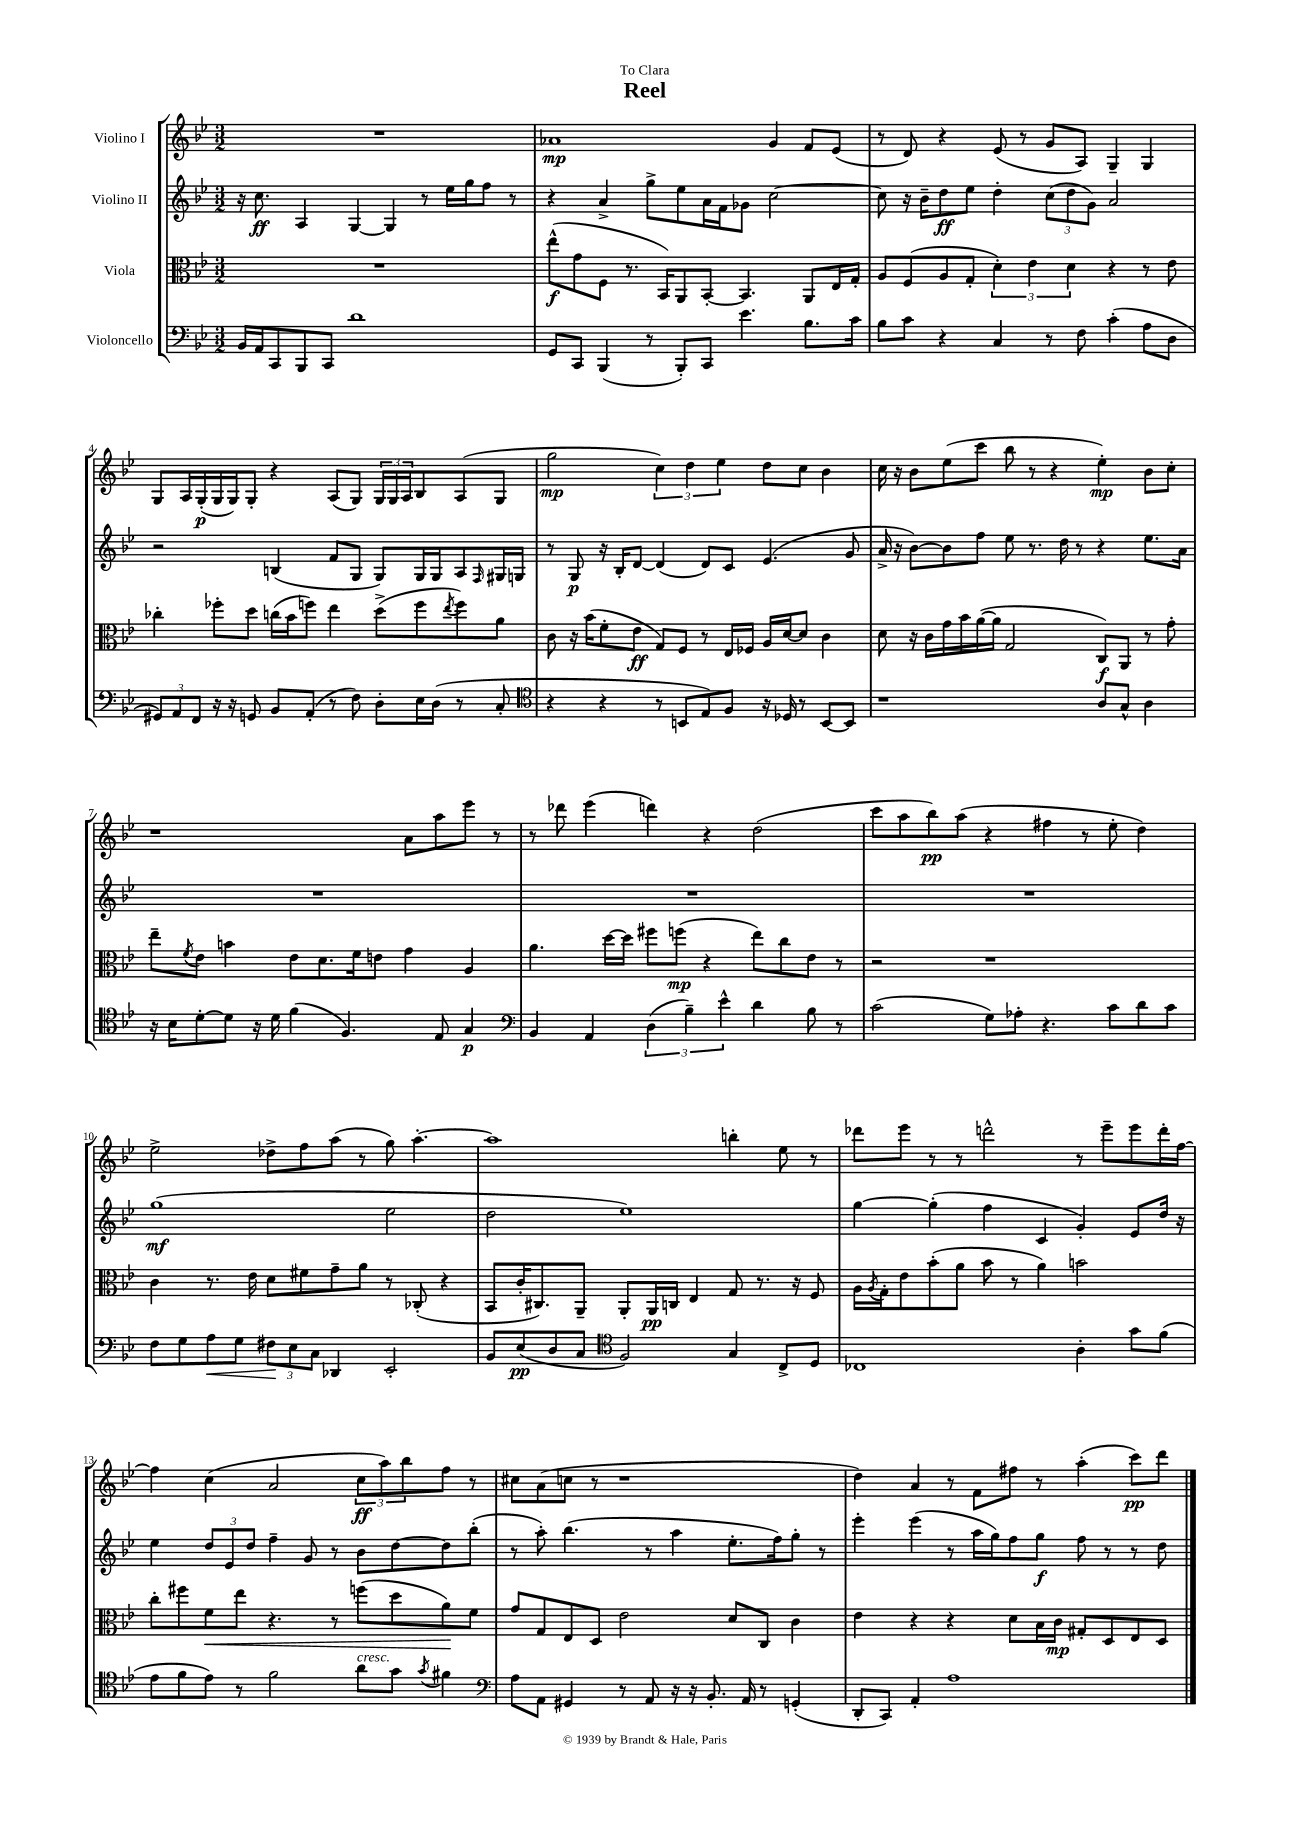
\header { title = "Reel" dedication = "To Clara" }
<<
\new StaffGroup <<
\new Staff = "s0" \with { instrumentName = "Violino I" } {
    \clef treble \key bes \major \numericTimeSignature \time 3/2
    R1. |
    aes'1\mp g'4 f'8 ees'8( |
    r8 d'8) r4 ees'8( r8 g'8 a8) g4-- g4 |
    g8 a16 g16-.\p( g16 g16) g8-. r4 a8( g8) \tuplet 3/2 { g16 g16 a16 } bes8 a8( g8 |
    g''2\mp \tuplet 3/2 { c''4) d''4 ees''4 } d''8 c''8 bes'4 |
    c''16 r16 bes'8 ees''8( c'''8 bes''8 r8 r4 ees''4-.\mp) bes'8 c''8-. |
    r1 a'8 a''8 ees'''8 r8 |
    r8 des'''8 ees'''4( d'''4) r4 d''2( |
    c'''8 a''8 bes''8\pp) a''8( r4 fis''4 r8 ees''8-. d''4) |
    ees''2-> des''8-> f''8 a''8( r8 g''8) a''4.~-. |
    a''1 b''4-. ees''8 r8 |
    des'''8 ees'''8 r8 r8 d'''2-^ r8 ees'''8-- ees'''8 d'''16-. f''16~ |
    f''4 c''4( a'2 \tuplet 3/2 { c''8\ff a''8) bes''8 } f''8 r8 |
    cis''8 a'8( c''8 r8 r1 |
    d''4) a'4 r8 f'8 fis''8 r8 a''4-.( c'''8\pp) d'''8 \bar "|." |
}
\new Staff = "s1" \with { instrumentName = "Violino II" } {
    \clef treble \key bes \major \numericTimeSignature \time 3/2
    r16 c''8.\ff a4 g4~ g4 r8 ees''16 g''16 f''8 r8 |
    r4 a'4-> g''8-> ees''8 a'16 f'16 ges'8 c''2~ |
    c''8 r16 bes'16-- d''8\ff ees''8 d''4-. \tuplet 3/2 { c''8( d''8 g'8) } a'2 |
    r2 b4( f'8 g8 g8) g16 g16 a8 \grace { f16 } gis16 g16 |
    r8 g8\p r16 bes16-. d'8~ d'4( d'8) c'8 ees'4.( g'8 |
    a'16-> r16 bes'8~) bes'8 f''8 ees''8 r8. d''16 r8 r4 ees''8. a'16 |
    R1. |
    R1. |
    R1. |
    g''1\mf( ees''2 |
    d''2 ees''1) |
    g''4~ g''4-.( f''4 c'4 g'4-.) ees'8 d''16 r16 |
    ees''4 \tuplet 3/2 { d''8 ees'8 d''8 } f''4-- g'8 r8 bes'8 d''8~ d''8 bes''8-.( |
    r8 a''8-.) bes''4.( r8 a''4 ees''8.-. f''16) g''8-. r8 |
    ees'''4-. ees'''4( r8 a''16 g''16) f''8 g''8\f f''8 r8 r8 d''8 \bar "|." |
}
\new Staff = "s2" \with { instrumentName = "Viola" } {
    \clef alto \key bes \major \numericTimeSignature \time 3/2
    R1. |
    ees''8-^\f( g'8 f8 r8. bes,16) a,8 bes,8~-. bes,4. a,8 ees16 g16-. |
    a8 f8( a8 g8-. \tuplet 3/2 { d'4-.) ees'4 d'4 } r4 r8 ees'8 |
    ces''4-. fes''8-. d''8 c''16( bes'16 f''8) ees''4 d''8->( f''8 \acciaccatura { ees''8 } f''8) a'8 |
    c'8 r16 bes'16( f'8-. ees'8\ff g8) f8 r8 ees16 fes16 a16 d'16~ d'8 c'4 |
    d'8 r16 c'16 g'16 bes'16 a'16~( a'16 g2 c8\f) a,8 r8 g'8-. |
    ees''8-- \acciaccatura { f'8 } ees'8 b'4 ees'8 d'8. f'16 e'8 g'4 a4 |
    a'4. d''16~ d''16 fis''8 f''8\mp( r4 ees''8) c''8 ees'8 r8 |
    r2 r1 |
    c'4 r8. ees'16 d'8 fis'8 g'8-- a'8 r8 ces8-.( r4 |
    bes,8 c'16-. cis8.) a,8-- a,8-. a,16\pp c16 ees4 g8 r8. r16 f8 |
    a16 \acciaccatura { a8 } g16-. ees'8 bes'8-.( a'8 bes'8 r8 a'4) b'2 |
    c''8-. fis''8 f'8\< ees''8 r4. r8 f''8( d''8 a'8\!) f'8 |
    g'8 g8 ees8 d8 ees'2 d'8 c8 c'4 |
    ees'4 r4 r4 d'8 bes16 c'16\mp gis8-. d8 ees8 d8 \bar "|." |
}
\new Staff = "s3" \with { instrumentName = "Violoncello" } {
    \clef bass \key bes \major \numericTimeSignature \time 3/2
    bes,16 a,16 c,8 bes,,8 c,8 d'1 |
    g,8 c,8 bes,,4( r8 bes,,8-.) c,8 ees'4. bes8. c'16 |
    bes8 c'8 r4 c4 r8 f8 c'4-.( a8 d8 |
    \tuplet 3/2 { gis,8) a,8 f,8 } r16 r16 g,8 bes,8 a,8-.( r8 f8) d8-. ees16 d16( r8 c8-. |
    \clef tenor r4 r4 r8 b,8 ees8) f8 r16 des16 r8 b,8~ b,8 |
    r1 a8 g8-^ a4 |
    r16 bes16 d'8~-. d'8 r16 d'16 f'4( f4.) ees8 g4\p |
    \clef bass bes,4 a,4 \tuplet 3/2 { d4( bes4--) ees'4-^ } d'4 bes8 r8 |
    c'2( g8) aes8-. r4. c'8 d'8 c'8 |
    f8 g8 a8\< g8 \tuplet 3/2 { fis8\! ees8 c8 } des,4 ees,2-. |
    bes,8 ees8\pp( d8 c8 \clef tenor f2) g4 c8-> d8 |
    ces1 a4-. g'8 f'8( |
    ees'8 f'8 ees'8) r8 f'2 a'8^\markup { \italic "cresc." } g'8 \acciaccatura { g'8 } fis'4 |
    \clef bass a8 a,8 gis,4 r8 a,8 r16 r16 bes,8.-. a,16 r8 g,4-.( |
    d,8-. c,8) a,4-. a1 \bar "|." |
}
>>
>>
